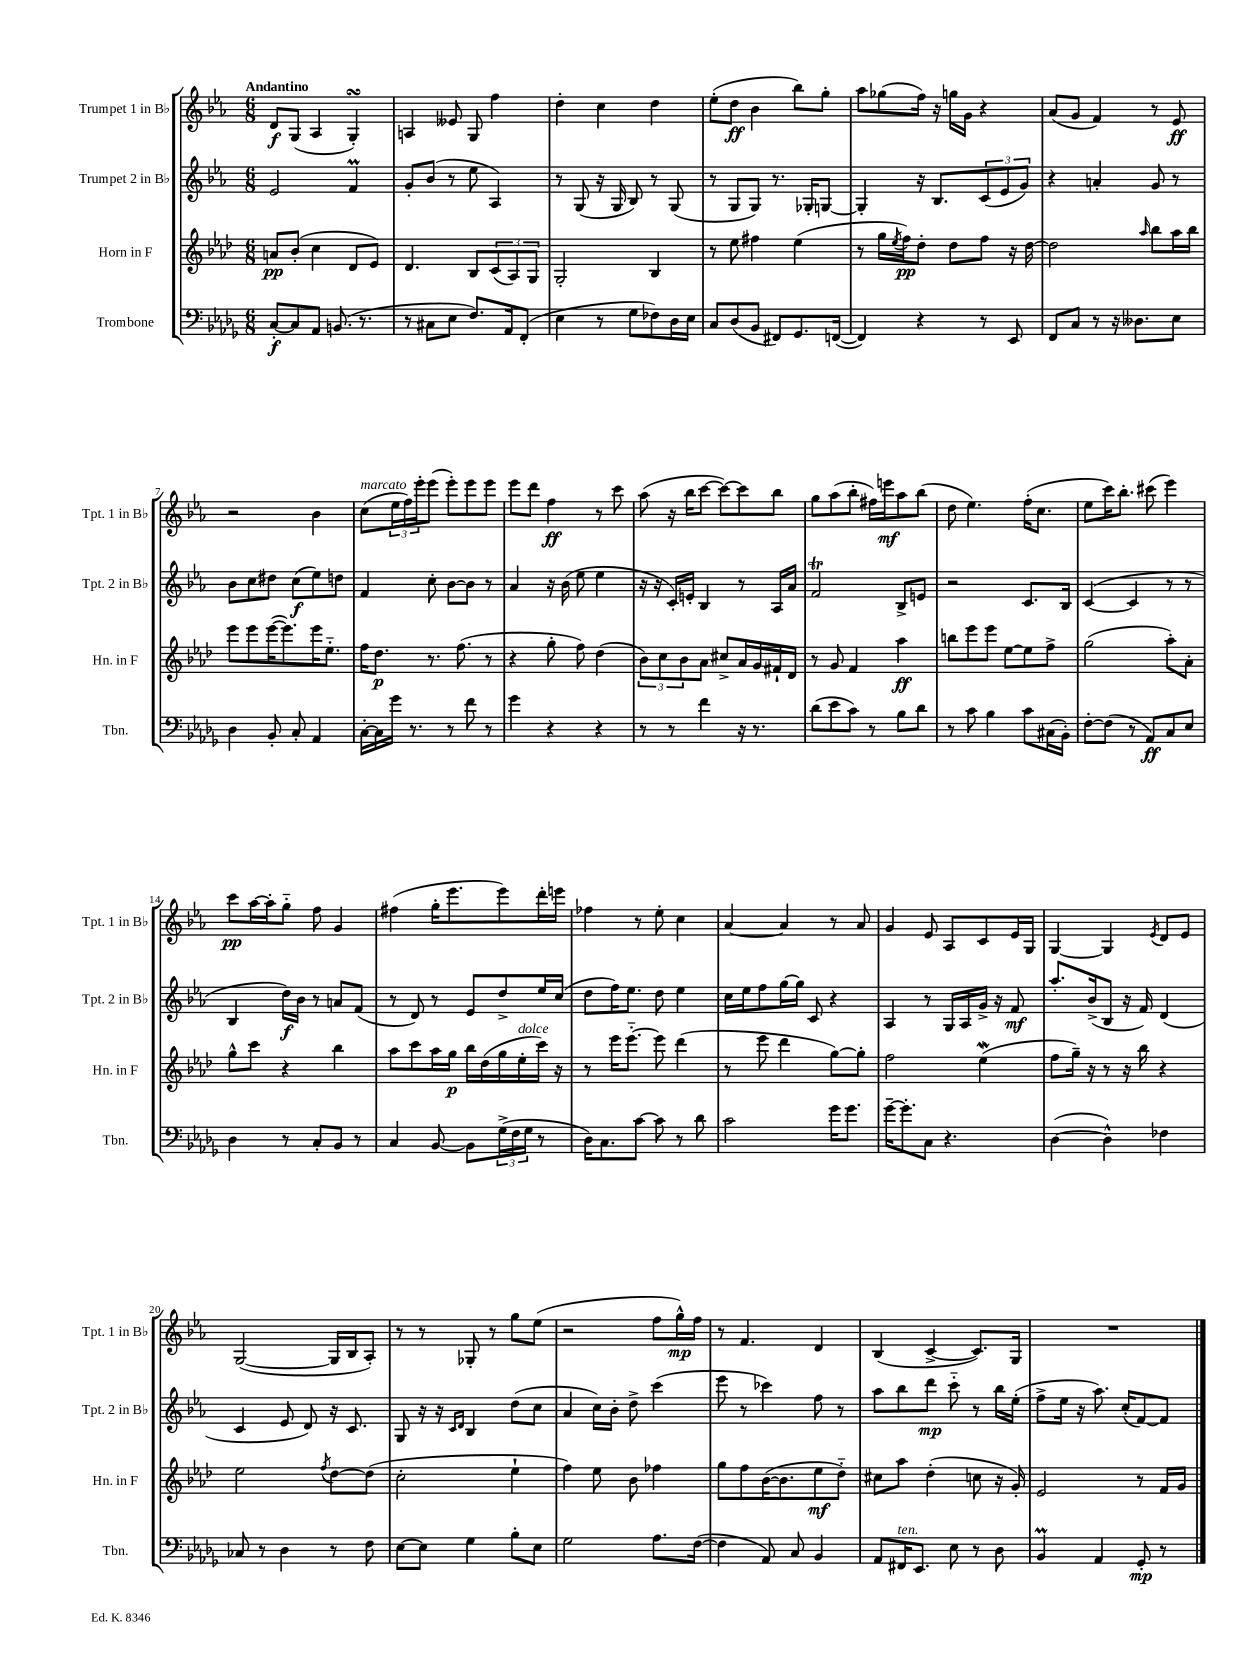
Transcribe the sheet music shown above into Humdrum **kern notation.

**kern	**dynam	**kern	**dynam	**kern	**dynam	**kern	**dynam
*part4	*part4	*part3	*part3	*part2	*part2	*part1	*part1
*staff4	*staff4	*staff3	*staff3	*staff2	*staff2	*staff1	*staff1
*I"Trombone	*	*I"Horn in F	*	*I"Trumpet 2 in B♭	*	*I"Trumpet 1 in B♭	*
*I'Tbn.	*	*I'Hn. in F	*	*I'Tpt. 2 in B♭	*	*I'Tpt. 1 in B♭	*
*clefF4	*	*clefG2	*	*clefG2	*	*clefG2	*
*k[b-e-a-d-g-]	*	*k[b-e-a-d-]	*	*k[b-e-a-]	*	*k[b-e-a-]	*
*M6/8	*	*M6/8	*	*M6/8	*	*M6/8	*
=1	=1	=1	=1	=1	=1	=1	=1
!	!	!	!	!	!	!LO:TX:a:B:t=Andantino	!
[8C'/L	f	8an/L	pp	2e-/	.	8d/L	f
8C/]	.	(8b-'/J	.	.	.	(8G/J	.
8AA-/J	.	4cc\	.	.	.	4A-/	.
(8.BBn/	.	.	.	.	.	.	.
.	.	8d-/L	.	4fM/	.	4GsSsS'/)	.
8.r	.	.	.	.	.	.	.
.	.	8e-/J)	.	.	.	.	.
=2	=2	=2	=2	=2	=2	=2	=2
8r	.	4.d-/	.	8g'/L	.	4An/	.
8C#X\L	.	.	.	(8b-/J	.	.	.
8E-\J	.	.	.	8r	.	8e--X/	.
8.F/L)	.	8B-/L	.	8ee-\	.	8G/	.
.	.	(12c/	.	4A-/)	.	4ff\	.
16AA-/k	.	.	.	.	.	.	.
.	.	12A-/)	.	.	.	.	.
(8FF'/J	.	.	.	.	.	.	.
.	.	12G/J	.	.	.	.	.
=3	=3	=3	=3	=3	=3	=3	=3
4E-\	.	2G'/	.	8r	.	4dd'\	.
.	.	.	.	(8G/	.	.	.
8r	.	.	.	16r	.	4cc\	.
.	.	.	.	16G/	.	.	.
8G-\L	.	.	.	8B-/)	.	.	.
8F-X\)	.	4B-/	.	8r	.	4dd\	.
16D-\L	.	.	.	(8G/	.	.	.
16E-\JJ	.	.	.	.	.	.	.
=4	=4	=4	=4	=4	=4	=4	=4
8C/L	.	8r	.	8r	.	(8ee-'\L	.
(8D-/	.	8ee-\	.	8G/L	.	8dd\J	ff
8BB-/J	.	4ff#X\	.	8G/J)	.	4b-\	.
8FF#X/L)	.	.	.	8.r	.	.	.
8.GG-/	.	(4ee-\	.	.	.	8bb-\L)	.
.	.	.	.	16G-X'/KL	.	.	.
.	.	.	.	[8Gn/J	.	8gg'\J	.
([16FFn/Jk	.	.	.	.	.	.	.
=5	=5	=5	=5	=5	=5	=5	=5
4FF/])	.	8r	.	4G'/]	.	8aa-\L	.
.	.	16gg\LL	.	.	.	(8gg-X\	.
.	.	8qee-/	.	.	.	.	.
.	.	16ff\J)	pp	.	.	.	.
4r	.	8dd-'\J	.	16r	.	16ff\Jk)	.
.	.	.	.	8.B-/L	.	16r	.
.	.	8dd-\L	.	.	.	16ggn\LL	.
.	.	.	.	.	.	16g\JJ	.
8r	.	8ff\J	.	(12c/	.	4r	.
.	.	.	.	12e-/	.	.	.
8EE-/	.	16r	.	.	.	.	.
.	.	.	.	12g/J)	.	.	.
.	.	[16dd-\	.	.	.	.	.
=6	=6	=6	=6	=6	=6	=6	=6
8FF/L	.	2dd-\]	.	4r	.	(8a-/L	.
8C/J	.	.	.	.	.	8g/J	.
8r	.	.	.	4an'/	.	4f/)	.
16r	.	.	.	.	.	.	.
8.D--X\L	.	.	.	.	.	.	.
.	.	16qqaa-/	.	.	.	.	.
.	.	8bb-\L	.	8g/	.	8r	.
8E-\J	.	16aa-\L	.	8r	.	8e-/	ff
.	.	16bb-\JJ	.	.	.	.	.
!!LO:LB:g=z
=7	=7	=7	=7	=7	=7	=7	=7
4D-\	.	8eee-\L	.	8b-\L	.	2r	.
.	.	8eee-\	.	8cc\	.	.	.
8BB-'/	.	([16eee-\K	.	8dd#X\J	.	.	.
.	.	8.eee-\])	.	.	.	.	.
8C'/	.	.	.	(8cc\L	f	.	.
4AA-/	.	16eee-\K	.	8ee-\)	.	4b-\	.
.	.	8.ee-\J	.	.	.	.	.
.	.	.	.	8ddn\J	.	.	.
=8	=8	=8	=8	=8	=8	=8	=8
!	!	!	!	!	!	!LO:TX:a:i:t=marcato	!
[16C'\LL	.	16ff\KL	.	4f/	.	(8cc\L	.
16C\]	.	8.dd-\J	p	.	.	.	.
16g-\JJ	.	.	.	.	.	24ee-\L	.
.	.	.	.	.	.	24ff\)	.
8.r	.	.	.	.	.	.	.
.	.	.	.	.	.	24eee-'\J	.
.	.	8.r	.	8cc'\	.	(8eee-\J	.
8r	.	.	.	[8b-\L	.	8eee-'\L)	.
.	.	(8.ff\	.	.	.	.	.
8f\	.	.	.	8b-\J]	.	8eee-\	.
8r	.	8r	.	8r	.	8eee-\J	.
=9	=9	=9	=9	=9	=9	=9	=9
4g-\	.	4r	.	4a-/	.	8eee-\L	.
.	.	.	.	.	.	8ddd\J	.
4r	.	8gg'\	.	16r	.	4ff\	ff
.	.	.	.	(16b-\	.	.	.
.	.	8ff\)	.	8ee-\	.	.	.
4r	.	(4dd-\	.	4ee-\	.	8r	.
.	.	.	.	.	.	8ccc\	.
=10	=10	=10	=10	=10	=10	=10	=10
8r	.	12b-\L)	.	16r	.	(8aa-\	.
.	.	.	.	16r	.	.	.
.	.	12cc\	.	.	.	.	.
8r	.	.	.	16c'/LL)	.	16r	.
.	.	12b-\	.	.	.	.	.
.	.	.	.	16en'/JJ	.	16bb-\KL	.
4f\	.	8a-\J	.	4B-/	.	[8ccc\J	.
.	.	8cc#X^/L	.	.	.	8ccc\L_)	.
16r	.	16a-/L	.	8r	.	8ccc\]	.
8.r	.	16g/	.	.	.	.	.
.	.	16f#X`/	.	16A-/LL	.	8bb-\J	.
.	.	16d-/JJ	.	16a-/JJ	.	.	.
=11	=11	=11	=11	=11	=11	=11	=11
(8d-\L	.	8r	.	2fT/	.	8gg\L	.
8e-\	.	8g/	.	.	.	(8aa-\	.
8c\J)	.	4f/	.	.	.	8bb-'\J	.
8r	.	.	.	.	.	16ff#X\LL)	.
.	.	.	.	.	.	16eeen\J	mf
8B-\L	.	4aa-\	ff	8B-^/L	.	8aa-\	.
8d-\J	.	.	.	8en/J	.	(8bb-\J	.
=12	=12	=12	=12	=12	=12	=12	=12
8r	.	8bbn\L	.	2r	.	8dd\	.
8c\	.	8eee-\	.	.	.	4.ee-\)	.
4B-\	.	8eee-\J	.	.	.	.	.
.	.	[8ee-\L	.	.	.	.	.
8c\L	.	8ee-\]	.	8.c/L	.	(16ff'\KL	.
.	.	.	.	.	.	8.cc\J	.
(16C#X\L	.	8ff^\J	.	.	.	.	.
16BB-'\JJ)	.	.	.	16B-/Jk	.	.	.
=13	=13	=13	=13	=13	=13	=13	=13
[8F'\L	.	(2gg\	.	([4c/	.	8ee-\L	.
(8F\J]	.	.	.	.	.	16ccc\K)	.
.	.	.	.	.	.	8.bb-'\J	.
8r	.	.	.	4c/]	.	.	.
8AA-/L)	ff	.	.	.	.	(8ccc#X\	.
8C/	.	8aa-'\L)	.	8r	.	4eee-\)	.
8E-/J	.	8a-'\J	.	8r	.	.	.
!!LO:LB:g=z
=14	=14	=14	=14	=14	=14	=14	=14
4D-\	.	8gg^^\L	.	4B-/	.	8ccc\L	pp
.	.	8ccc\J	.	.	.	[16aa-\L	.
.	.	.	.	.	.	16aa-'\J]	.
8r	.	4r	.	16dd\LL)	f	8gg\J	.
.	.	.	.	16b-\JJ	.	.	.
8C'/L	.	.	.	8r	.	8ff\	.
8BB-/J	.	4bb-\	.	8an/L	.	4g/	.
8r	.	.	.	(8f/J	.	.	.
=15	=15	=15	=15	=15	=15	=15	=15
4C/	.	8aa-\L	.	8r	.	(4ff#X\	.
.	.	8ccc\	.	8d/)	.	.	.
[8BB-/	.	16aa-\L	.	8r	.	16gg'\KL	.
.	.	16gg\JJ	p	.	.	8.eee-\	.
8BB-\L]	.	16bb-\LL	.	8e-/L	.	.	.
.	.	(16dd-\	.	.	.	.	.
(24G-^\L	.	16gg\	.	8dd^/	.	8eee-\)	.
24F\	.	.	.	.	.	.	.
!	!	!LO:TX:a:i:t=dolce	!	!	!	!	!
.	.	16ee-'\	.	.	.	.	.
24G-\JJ	.	.	.	.	.	.	.
8r	.	16ccc\JJ)	.	16ee-/L	.	16ddd'\L	.
.	.	16r	.	(16cc/JJ	.	16eeen\JJ	.
=16	=16	=16	=16	=16	=16	=16	=16
16D-\KL)	.	8r	.	8dd\L	.	4ff-X\	.
8.C\	.	.	.	.	.	.	.
.	.	16eee-\KL	.	16ff\K)	.	.	.
.	.	[8.eee-\J	.	8.ee-\J	.	.	.
[8c\J	.	.	.	.	.	8r	.
8c\]	.	8eee-\]	.	8dd\	.	8ee-'\	.
8r	.	(4ddd-\	.	4ee-\	.	4cc\	.
8d-\	.	.	.	.	.	.	.
=17	=17	=17	=17	=17	=17	=17	=17
2c\	.	8r	.	16cc\LL	.	[4a-/	.
.	.	.	.	16ee-\J	.	.	.
.	.	8eee-\	.	8ff\	.	.	.
.	.	4ddd-\	.	[16gg\L	.	4a-/]	.
.	.	.	.	16gg\JJ]	.	.	.
.	.	.	.	8c/	.	.	.
16g-\KL	.	[8gg\L)	.	4r	.	8r	.
8.g-\J	.	.	.	.	.	.	.
.	.	8gg'\J]	.	.	.	8a-/	.
=18	=18	=18	=18	=18	=18	=18	=18
[16g-~\KL	.	2ff\	.	4A-/	.	4g/	.
8.g-'\]	.	.	.	.	.	.	.
8C\J	.	.	.	8r	.	8e-/	.
4.r	.	.	.	16G/LL	.	8A-/L	.
.	.	.	.	16A-/	.	.	.
.	.	(4ee-W\	.	16g^/JJ	.	8c/	.
.	.	.	.	16r	.	.	.
.	.	.	.	8f/	mf	16e-/L	.
.	.	.	.	.	.	16G/JJ	.
=19	=19	=19	=19	=19	=19	=19	=19
([4D-\	.	8ff\L	.	8.aa-'/L	.	[4G/	.
.	.	16gg~\Jk)	.	.	.	.	.
.	.	16r	.	(16b-^/k	.	.	.
4D-^^\])	.	8r	.	8B-/J	.	4G/]	.
.	.	16r	.	16r	.	.	.
.	.	16bb-\	.	16f/)	.	.	.
.	.	.	.	.	.	8qe-/	.
4F-X\	.	4r	.	(4d/	.	8d/L	.
.	.	.	.	.	.	8e-/J	.
!!LO:LB:g=z
=20	=20	=20	=20	=20	=20	=20	=20
8C-X/	.	2ee-\	.	4c/	.	([2G/	.
8r	.	.	.	.	.	.	.
4D-\	.	.	.	8e-/	.	.	.
.	.	.	.	8d/)	.	.	.
.	.	8qff/	.	.	.	.	.
8r	.	[8dd-\L	.	16r	.	16G/LL]	.
.	.	.	.	8.c/	.	16B-/J	.
8F\	.	(8dd-\J]	.	.	.	8A-'/J)	.
=21	=21	=21	=21	=21	=21	=21	=21
[8E-\L	.	2cc'\	.	8G/	.	8r	.
8E-\J]	.	.	.	16r	.	8r	.
.	.	.	.	16r	.	.	.
.	.	.	.	16qqc/LL	.	.	.
.	.	.	.	16qqd/JJ	.	.	.
4G-\	.	.	.	4B-/	.	8G-X'/	.
.	.	.	.	.	.	8r	.
8B-'\L	.	4ee-`\	.	(8dd\L	.	8gg\L	.
8E-\J	.	.	.	8cc\J	.	(8ee-\J	.
=22	=22	=22	=22	=22	=22	=22	=22
2G-\	.	4ff\)	.	4a-/	.	2r	.
.	.	8ee-\	.	16cc\LL)	.	.	.
.	.	.	.	16b-'\JJ	.	.	.
.	.	8b-\	.	8dd^\	.	.	.
8.A-\L	.	4ff-X\	.	(4ccc\	.	8ff\L	.
.	.	.	.	.	.	16gg^^\L)	mp
([16F\Jk	.	.	.	.	.	16ff\JJ	.
=23	=23	=23	=23	=23	=23	=23	=23
4F\]	.	8gg\L	.	8eee-\	.	8r	.
.	.	8ff\	.	8r	.	4.f/	.
8AA-/)	.	([16b-\K	.	4ccc-X\)	.	.	.
.	.	8.b-\]	.	.	.	.	.
8C/	.	.	.	.	.	.	.
4BB-/	.	8ee-\	mf	8ff\	.	4d/	.
.	.	8dd-\J)	.	8r	.	.	.
=24	=24	=24	=24	=24	=24	=24	=24
8AA-/L	.	8cc#X\L	.	8aa-\L	.	(4B-/	.
!LO:TX:a:i:t=ten.	!	!	!	!	!	!	!
16FF#X/K	.	8aa-\J	.	8bb-\	.	.	.
8.EE-/J	.	.	.	.	.	.	.
.	.	(4dd-'\	.	8ddd\J	mp	[4c^/	.
8E-\	.	.	.	8ccc\	.	.	.
8r	.	8ccn\	.	8r	.	8.c/L])	.
8D-\	.	16r	.	16bb-\LL	.	.	.
.	.	16g'/)	.	(16ee-'\JJ	.	16G/Jk	.
=25	=25	=25	=25	=25	=25	=25	=25
4BB-M/	.	2e-/	.	8ff^\L	.	2.r	.
.	.	.	.	16ee-\Jk	.	.	.
.	.	.	.	16r	.	.	.
4AA-/	.	.	.	8.aa-\)	.	.	.
.	.	.	.	(16cc'/KL	.	.	.
8GG-'/	mp	8r	.	[8f/)	.	.	.
8r	.	16f/LL	.	8f/J]	.	.	.
.	.	16g/JJ	.	.	.	.	.
==	==	==	==	==	==	==	==
*-	*-	*-	*-	*-	*-	*-	*-
